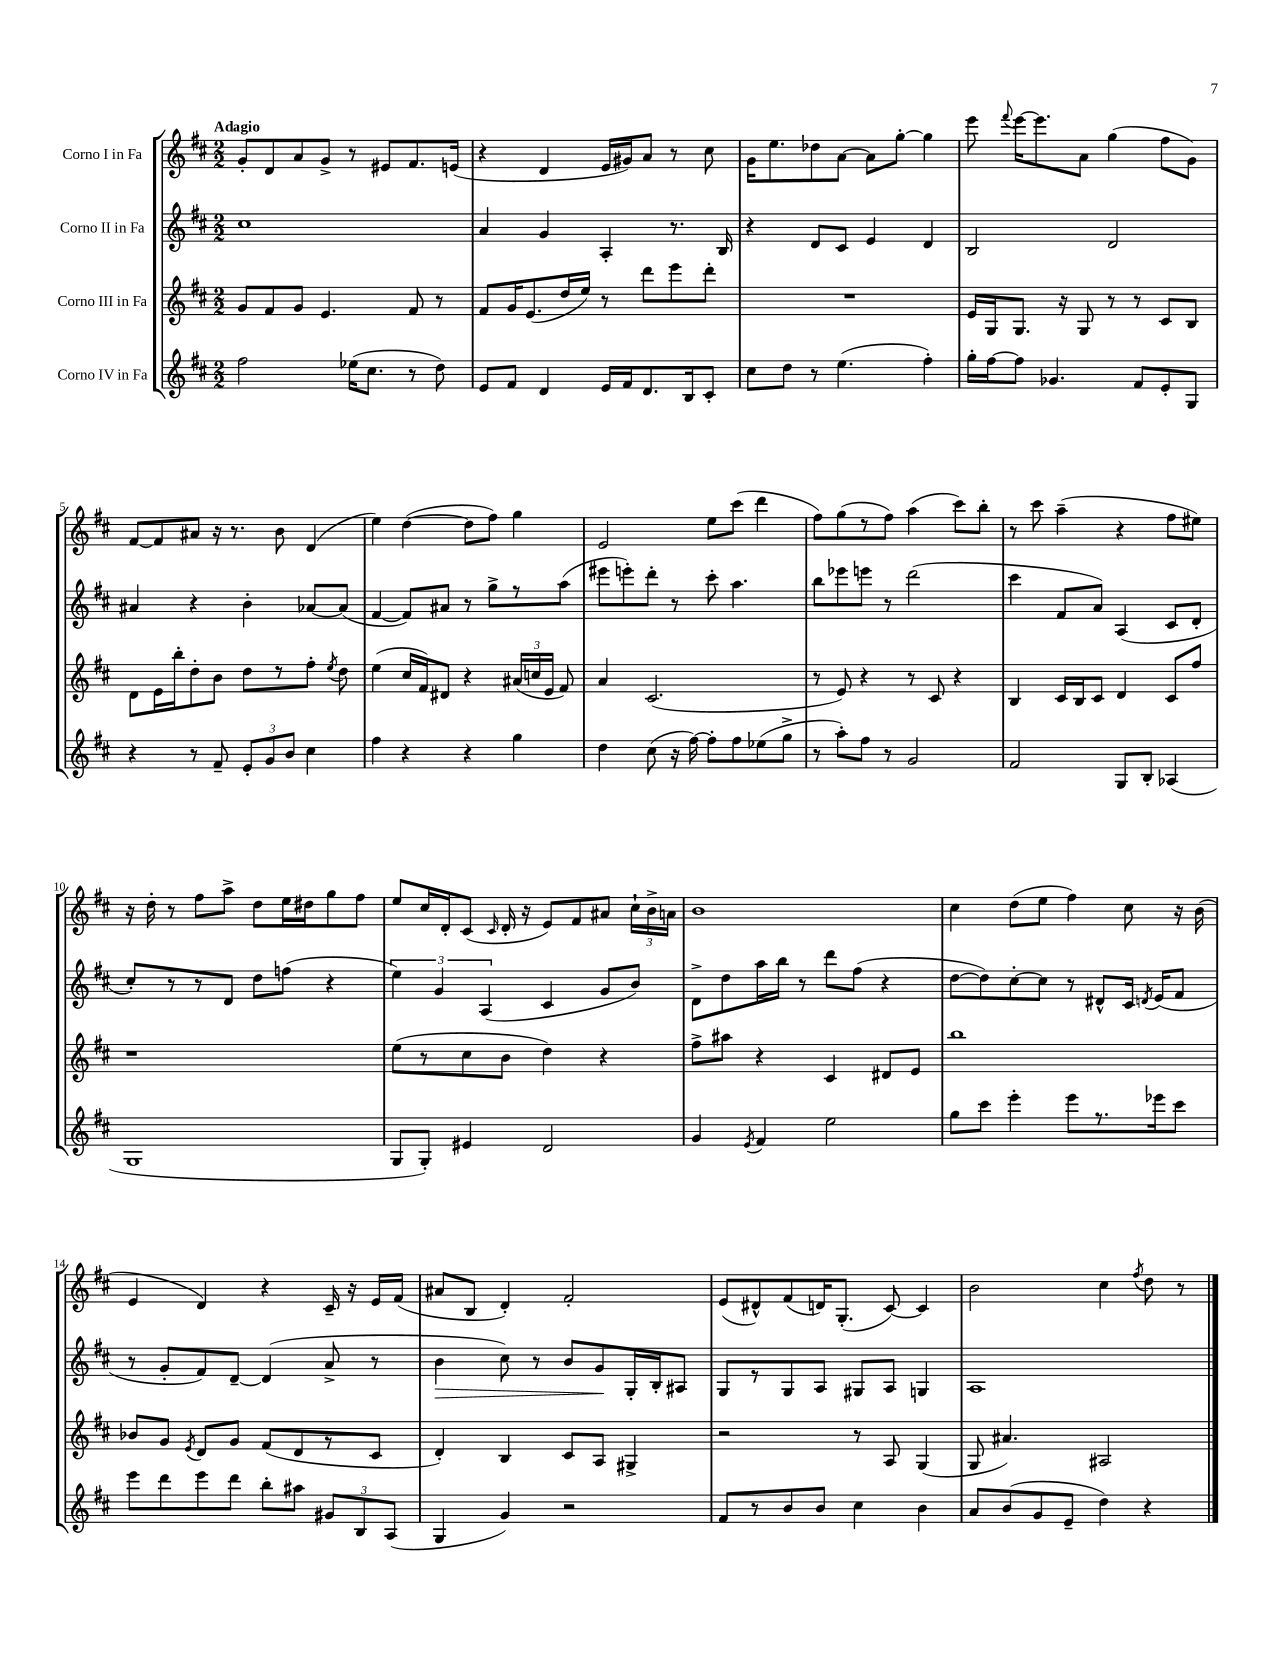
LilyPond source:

<<
\new StaffGroup <<
\new Staff = "s0" \with { instrumentName = "Corno I in Fa" } {
    \clef treble \key d \major \numericTimeSignature \time 2/2 \tempo "Adagio"
    \autoBeamOff g'8[-. d'8 a'8 g'8]-> r8 eis'8[ fis'8. e'16]( |
    r4 d'4 e'16[ gis'16) a'8] r8 cis''8 |
    g'16[ e''8. des''8 a'8]~ a'8[ g''8]~-. g''4 |
    e'''8 \appoggiatura { fis'''8 } e'''16[~ e'''8. a'8] g''4( fis''8[ g'8]) |
    fis'8[~ fis'8 ais'8] r16 r8. b'8 d'4( |
    e''4) d''4~( d''8[ fis''8]) g''4 |
    e'2 e''8[ cis'''8]( d'''4 |
    fis''8[) g''8( r8 fis''8]) a''4( cis'''8[) b''8]-. |
    r8 cis'''8 a''4--( r4 fis''8[ eis''8]) |
    r16 d''16-. r8 fis''8[ a''8]-> d''8[ e''16 dis''16 g''8 fis''8] |
    e''8[ cis''16 d'16-. cis'8]( \grace { cis'16 } d'16-. r16 e'8[) fis'8 ais'8] \tuplet 3/2 { cis''16[-! b'16-> a'16] } |
    b'1 |
    cis''4 d''8[( e''8] fis''4) cis''8 r16 b'16( |
    e'4 d'4) r4 cis'16-- r16 e'16[ fis'16]( |
    ais'8[ b8] d'4-.) fis'2-. |
    e'8[( dis'8-^) fis'8( d'16) g8.]-.( cis'8~) cis'4 |
    b'2 cis''4 \acciaccatura { fis''8 } d''8 r8 \bar "|." |
}
\new Staff = "s1" \with { instrumentName = "Corno II in Fa" } {
    \clef treble \key d \major \numericTimeSignature \time 2/2
    \autoBeamOff cis''1 |
    a'4 g'4 a4-. r8. b16 |
    r4 d'8[ cis'8] e'4 d'4 |
    b2 d'2 |
    ais'4 r4 b'4-. aes'8[~ aes'8]( |
    fis'4~ fis'8[) ais'8] r8 g''8[-> r8 a''8]( |
    eis'''8[ e'''8-.) d'''8]-. r8 cis'''8-. a''4. |
    b''8[ ees'''8 e'''8] r8 d'''2( |
    cis'''4 fis'8[ a'8]) a4( cis'8[ d'8]-. |
    cis''8[-.) r8 r8 d'8] d''8[ f''8]( r4 |
    \tuplet 3/2 { e''4) g'4 a4( } cis'4 g'8[ b'8]) |
    d'8[-> d''8 a''16 b''16] r8 d'''8[ fis''8]( r4 |
    d''8[~ d''8) cis''8~-. cis''8] r8 dis'8[-^ cis'16] \acciaccatura { d'8 } e'16[( fis'8] |
    r8 g'8[-. fis'8) d'8]~-- d'4( a'8-> r8 |
    b'4\> cis''8) r8 b'8[ g'8\! g16-. b16-. ais8] |
    g8[ r8 g8 a8] gis8[ a8] g4 |
    a1 \bar "|." |
}
\new Staff = "s2" \with { instrumentName = "Corno III in Fa" } {
    \clef treble \key d \major \numericTimeSignature \time 2/2
    \autoBeamOff g'8[ fis'8 g'8] e'4. fis'8 r8 |
    fis'8[ g'16 e'8.( d''16 e''16]) r8 d'''8[ e'''8 d'''8]-. |
    R1 |
    e'16[ g16 g8.] r16 g8 r8 r8 cis'8[ b8] |
    d'8[ e'16 b''16-. d''8-. b'8] d''8[ r8 fis''8]-. \acciaccatura { e''8 } d''8 |
    e''4( cis''16[ fis'16) dis'8] r4 \tuplet 3/2 { ais'16[( c''16 e'16] } fis'8) |
    a'4 cis'2.( |
    r8 e'8) r4 r8 cis'8 r4 |
    b4 cis'16[ b16 cis'8] d'4 cis'8[ fis''8] |
    r1 |
    e''8[( r8 cis''8 b'8] d''4) r4 |
    fis''8[-> ais''8] r4 cis'4 dis'8[ e'8] |
    b''1 |
    bes'8[ g'8] \acciaccatura { e'8 } d'8[ g'8] fis'8[( d'8 r8 cis'8] |
    d'4-.) b4 cis'8[ a8] gis4-> |
    r2 r8 a8 g4( |
    g8 ais'4.) ais2 \bar "|." |
}
\new Staff = "s3" \with { instrumentName = "Corno IV in Fa" } {
    \clef treble \key d \major \numericTimeSignature \time 2/2
    \autoBeamOff fis''2 ees''16[( cis''8.] r8 d''8) |
    e'8[ fis'8] d'4 e'16[ fis'16 d'8. b16 cis'8]-. |
    cis''8[ d''8] r8 e''4.( fis''4-.) |
    g''16[-. fis''16~ fis''8] ges'4. fis'8[ e'8-. g8] |
    r4 r8 fis'8-- \tuplet 3/2 { e'8[-. g'8 b'8] } cis''4 |
    fis''4 r4 r4 g''4 |
    d''4 cis''8( r16 fis''16~) fis''8[-. fis''8 ees''8( g''8]-> |
    r8 a''8[-.) fis''8] r8 g'2 |
    fis'2 g8[ b8]-. aes4( |
    g1 |
    g8[ g8]-.) eis'4 d'2 |
    g'4 \acciaccatura { e'8 } fis'4 e''2 |
    g''8[ cis'''8] e'''4-. e'''8[ r8. ees'''16 cis'''8] |
    e'''8[ d'''8 e'''8 d'''8] b''8[-. ais''8] \tuplet 3/2 { gis'8[ b8 a8]( } |
    g4 g'4) r2 |
    fis'8[ r8 b'8 b'8] cis''4 b'4 |
    a'8[ b'8( g'8 e'8]-- d''4) r4 \bar "|." |
}
>>
>>
